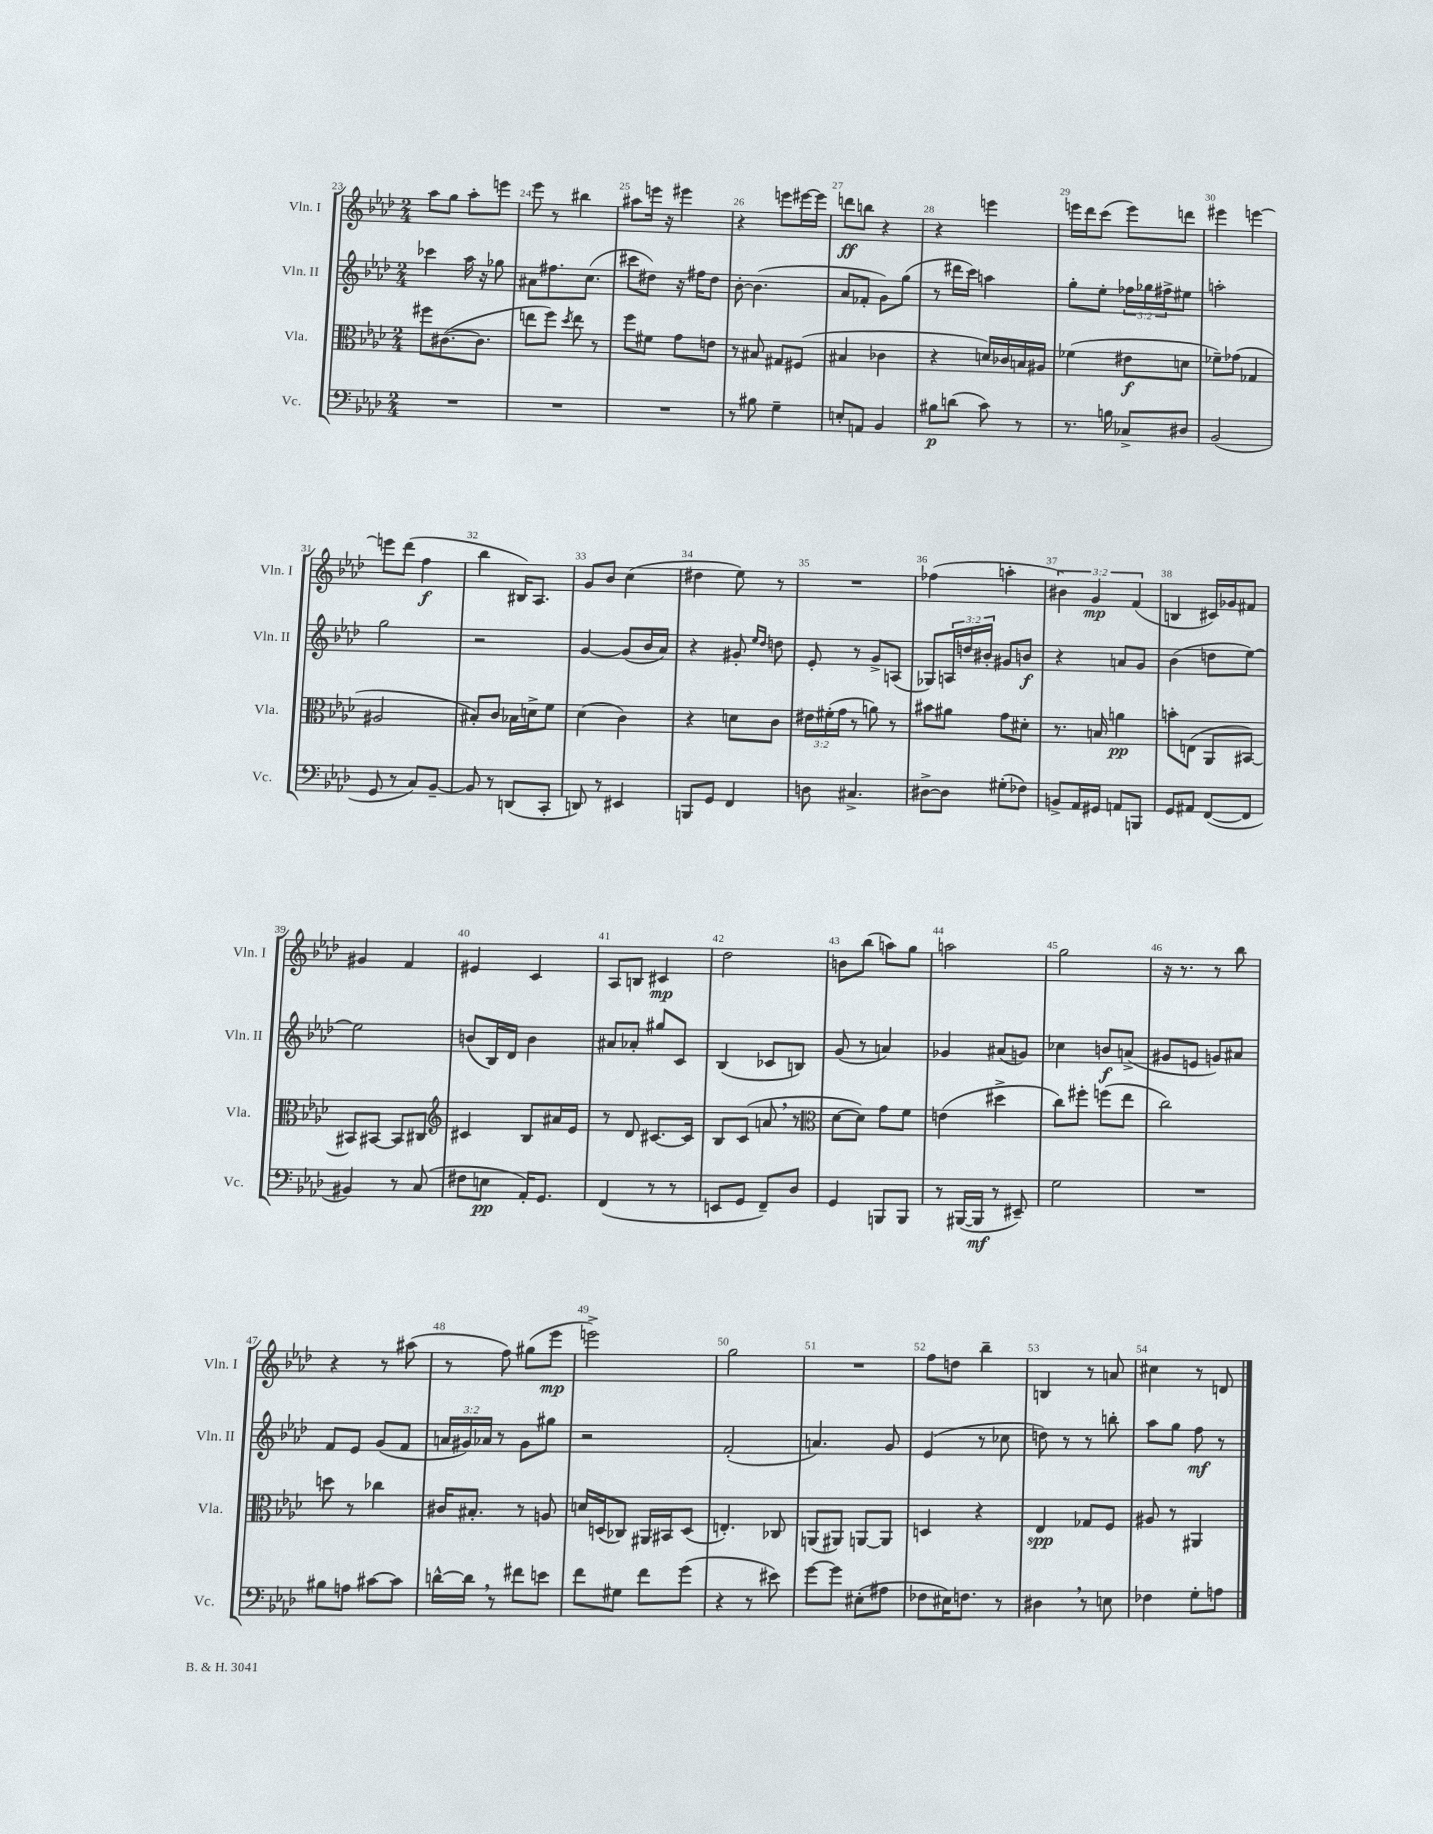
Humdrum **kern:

**kern	**kern	**kern	**kern
*staff4	*staff3	*staff2	*staff1
*clefF4	*clefC3	*clefG2	*clefG2
*k[b-e-a-d-]	*k[b-e-a-d-]	*k[b-e-a-d-]	*k[b-e-a-d-]
*M2/4	*M2/4	*M2/4	*M2/4
2r	8ff#	4ccc-	8aa-
.	([8.c#	.	8gg
.	.	16aa-	8aa-'
.	8.c#]	16r	.
.	.	8gg-	8eee
=	=	=	=
2r	8ee	8a#	8eee-
.	8ff)	8.ff#	8r
.	8qdd-	.	.
.	8ee	.	4bb#
.	.	(8.cc	.
.	8r	.	.
=	=	=	=
2r	8ff	8ccc#	8aa#
.	8f#	8dd#)	16eee
.	.	.	16r
.	8g	16r	4eee#
.	.	16ff#	.
.	8e	8dd#	.
=	=	=	=
8r	8r	[8b-'	4r
8B#	8B#	(4.b-]	.
4G~	8G#	.	8eee
.	(8F#	.	[16eee#
.	.	.	16eee#]
=	=	=	=
8E'	4B#	8a-	8ddd
8AA	.	8f-'	8bb
4BB-	4c-	8g)	4r
.	.	(8gg	.
=	=	=	=
8B#	4r	8r	4r
(8d	.	16ddd#	.
.	.	16ccc)	.
8c)	16d)	4aa	4eee
.	16c-	.	.
8r	16B	.	.
.	16A#	.	.
=	=	=	=
8.r	(4f-	8gg'	16eee
.	.	.	16ddd-
.	.	8ee-'	(8ccc
16B	.	.	.
8C-^	8e#	24ff-	8eee)
.	.	24gg-	.
.	.	24ff#^	.
8D#	8d	8ee#	8ddd
=	=	=	=
(2BB-	8f-~)	2aa'	4eee#
.	(8g-	.	.
.	4G-	.	[4eee
=	=	=	=
8GG	2A#	2gg	8eee]
8r	.	.	(8ddd-
8C)	.	.	4ff
[8BB-~	.	.	.
=	=	=	=
8BB-]	8B#')	2r	4bb-
8r	8c	.	.
(8DD	16B-	.	16B#)
.	16d^	.	8.A-
8CC'	8f	.	.
=	=	=	=
8DD)	(4d-	[4g	8g
8r	.	.	8b-
4EE#	4c)	(8g]	(4cc
.	.	16b-	.
.	.	16a-)	.
=	=	=	=
8BBB	4r	4r	4dd#
8GG	.	.	.
4FF	8d	8g#'	8ee-)
.	.	16qqee-	.
.	.	16qqdd-	.
.	8c	8dd	8r
=	=	=	=
8D	24e#	8e-'	2r
.	(24f#'	.	.
.	24g	.	.
4.C#^	8r	8r	.
.	8a)	8g^	.
.	8r	(8A	.
=	=	=	=
[8D#^	8b#	8G-)	(4ff-
8D#]	8a#	24A	.
.	.	24dd	.
.	.	24b#'	.
(8G#'	8g	8g#	4aa'
8F-)	8d#'	8b	.
=	=	=	=
8BB^	8.r	4r	6b#)
16AA-	.	.	.
.	.	.	6g
16GG#	16B	.	.
8AA	4a	8a	.
.	.	.	(6f
8BBB	.	8g	.
=	=	=	=
8GG	8b'	(4b-	4B
8AA#	(8E	.	.
([8FF	8AA-	8dd	16c#)
.	.	.	16g-
8FF]	[8BB#)	[8ee-)	8f#
=	=	=	=
4BB#)	8BB#]	2ee-]	4g#
.	[8BB#	.	.
8r	8BB#]	.	4f
(8C	8C#	.	.
=	=	=	=
*	*clefG2	*	*
8F#	4c#	(8b	4e#
8E	.	16B-)	.
.	.	16d-	.
16AA-')	8B-	4b	4c
8.GG	.	.	.
.	16a#	.	.
.	16e-	.	.
=	=	=	=
(4FF	8r	8a#	8A-
.	8d-	8a-'	8B
8r	[8.c#	8gg#	4c#
8r	.	8c	.
.	16c#]	.	.
=	=	=	=
8EE	8B-	(4B-	2dd-
8GG	(8c	.	.
8FF~)	8a	8c-	.
8D-	8r	8B)	.
=	=	=	=
*	*clefC3	*	*
4GG	[8d-	(8g	8b
.	8d-])	8r	(8bb-
8BBB	8g	4a)	8aa)
8BBB	8f	.	8gg
=	=	=	=
8r	(4e	4g-	2aa
([16BBB#	.	.	.
16BBB#]	.	.	.
8r	4dd#^	(8a#	.
8EE#~)	.	8g)	.
=	=	=	=
2G	8cc)	4cc-	2gg
.	8ff#'	.	.
.	(8ff	8b	.
.	8ee-	(8a^	.
=	=	=	=
2r	2cc)	8g#	16r
.	.	.	8.r
.	.	8e	.
.	.	8g)	8r
.	.	8a#	8bb-
=	=	=	=
8B#	8dd	8f	4r
8A	8r	8e-	.
[8c#	4cc-	(8g	8r
8c#]	.	8f	(8aa#
=	=	=	=
[16d^^	16c#	24a	8r
.	.	24g#)	.
16d]	8.B#'	.	.
.	.	24a-	.
8r	.	8r	8ff)
8f#	8r	8g#	(8gg#
8e	8A	8gg#	8eee-
=	=	=	=
8f	16d	2r	2eee^)
.	(16D	.	.
8G#	8C-)	.	.
8f	16AA#	.	.
.	16BB#	.	.
(8g	(8D	.	.
=	=	=	=
4r	4.E')	(2f'	2gg
8r	.	.	.
8e#)	8C-	.	.
=	=	=	=
[8g	(8AA	4.a)	2r
8g]	8AA#)	.	.
(8E#'	[8AA	.	.
8A#	8AA]	8g	.
=	=	=	=
8F-	4D	(4e-	8ff
16E#)	.	.	8dd
8.F	.	.	.
.	4r	8r	4bb-~
8r	.	8cc-	.
=	=	=	=
4D#	4E-	8dd)	4B
.	.	8r	.
8r	8G-	8r	8r
8E	8F	8bb'	8a
=	=	=	=
4F-	8A#	8aa-	4cc#
.	8r	8gg	.
8G'	4AA#	8ff	8r
8A	.	8r	8d
==	==	==	==
*-	*-	*-	*-
